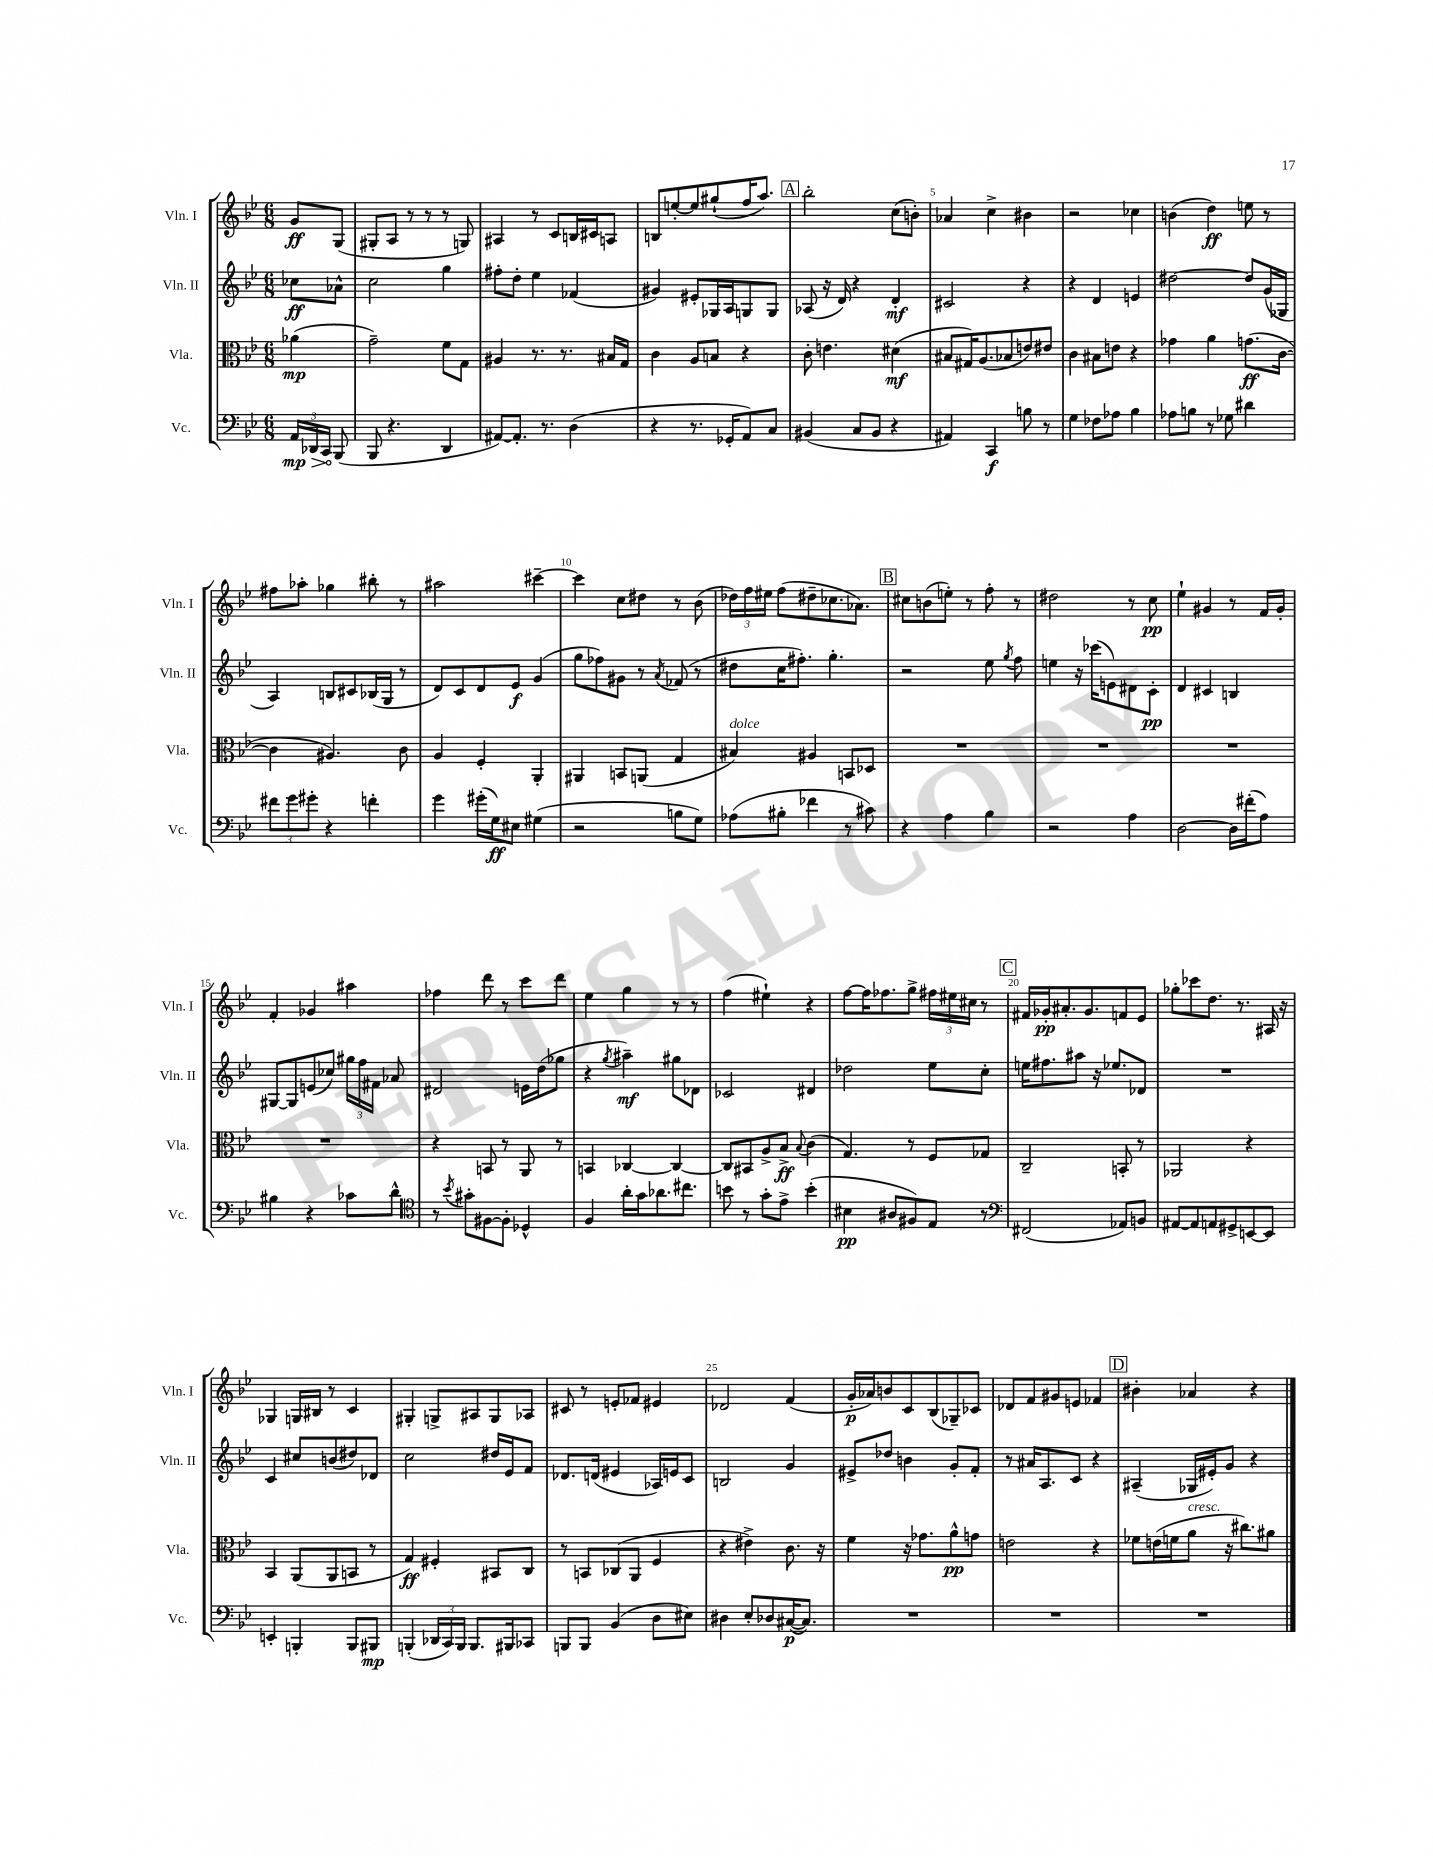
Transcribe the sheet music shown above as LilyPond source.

<<
\new StaffGroup <<
\new Staff = "s0" \with { instrumentName = "Vln. I" shortInstrumentName = "Vln. I" } {
    \clef treble \key bes \major \numericTimeSignature \time 6/8 \partial 4
    \autoBeamOff g'8[\ff g8]( |
    gis8[-. a8] r8 r8 r8 g8) |
    ais4 r8 c'8[ b16 cis'16 a8] |
    b8[ e''8~-. e''8 gis''8-!( f''16 a''8.]) |
    \mark \markup { \box "A" } bes''2-. c''8[( b'8]-.) |
    aes'4 c''4-> bis'4 |
    r2 ces''4 |
    b'4( d''4\ff) e''8 r8 |
    fis''8[ aes''8]-. ges''4 bis''8-. r8 |
    ais''2 cis'''4~-- |
    cis'''4 c''8[ dis''8] r8 bes'8( |
    \tuplet 3/2 { des''16[) f''16 eis''16] } f''8[( dis''8-- ces''8. aes'8.]) |
    \mark \markup { \box "B" } cis''8[ b'8( e''8]-.) r8 f''8-. r8 |
    dis''2 r8 c''8\pp |
    ees''4-! gis'4 r8 f'16[ gis'16]-. |
    f'4-. ges'4 ais''4 |
    fes''4 d'''8 r8 c'''8[ d'''8] |
    ees''4 g''4 r8 r8 |
    f''4( eis''4-!) r4 |
    f''8[~ f''16 fes''8. g''8]-> \tuplet 3/2 { fis''16[ eis''16 cis''16] } r8 |
    \mark \markup { \box "C" } fis'16[ ges'16-.\pp ais'8.-. ges'8. f'8 ees'8] |
    ges''8[-. ces'''8 d''8.] r8. ais16 r16 |
    ges4 g16[ bis16] r8 c'4 |
    gis4-. g8[-> ais8 g8 aes8] |
    cis'8 r8 e'8[-. fes'8] eis'4 |
    des'2 f'4( |
    g'16[-.\p aes'16) b'8 c'8 bes8( ges8--) ces'8] |
    des'8[ f'8 gis'8 e'8] fes'4 |
    \mark \markup { \box "D" } bis'4-. aes'4 r4 \bar "|." |
}
\new Staff = "s1" \with { instrumentName = "Vln. II" shortInstrumentName = "Vln. II" } {
    \clef treble \key bes \major \numericTimeSignature \time 6/8 \partial 4
    \autoBeamOff ces''8[\ff aes'8]-^ |
    c''2 g''4 |
    fis''8[-. d''8]-. ees''4 fes'4( |
    gis'4) eis'8[-. ges16 a16 g8 g8] |
    \mark \markup { \box "A" } aes8( r16 d'16) r4 d'4-.\mf |
    cis'2 r4 |
    r4 d'4 e'4 |
    dis''2~ dis''8[ g'16( ges16] |
    a4) b8[ cis'8 bes16( g16] r8 |
    d'8[) c'8 d'8 ees'8]\f g'4( |
    g''8[ fes''8) gis'8] r8 \acciaccatura { a'8 } fes'8( r8 |
    dis''8[ c''16 fis''8.]-.) g''4.-. |
    \mark \markup { \box "B" } r2 ees''8 \acciaccatura { g''8 } f''8 |
    e''4 r16 ces'''16[( e'8) dis'8 c'8]-.\pp |
    d'4 cis'4 b4 |
    gis8[~ gis8 e'8( ces''8]) \tuplet 3/2 { gis''16[ f''16 fis'16] } aes'8 |
    dis'2 e'16[ d''16( ges''8] |
    r4 \acciaccatura { g''8 } ais''4--\mf) gis''8[ des'8] |
    ces'2 dis'4 |
    des''2 ees''8[ c''8]-. |
    \mark \markup { \box "C" } e''16[ fis''8. ais''8] r16 ees''8.[ des'8] |
    R2. |
    c'4 cis''8[ b'8( dis''8) des'8] |
    c''2 dis''16[ ees'16 f'8] |
    des'8.[ d'16]( eis'4 aes16[) e'16 c'8] |
    b2 g'4 |
    eis'8[-> des''8] b'4 g'8[-. f'8]-. |
    r8 ais'16[ a8. c'8] r4 |
    \mark \markup { \box "D" } ais4--( ges16[ eis'16-.) g'8] r4 \bar "|." |
}
\new Staff = "s2" \with { instrumentName = "Vla." shortInstrumentName = "Vla." } {
    \clef alto \key bes \major \numericTimeSignature \time 6/8 \partial 4
    \autoBeamOff aes'4\mp( |
    g'2--) f'8[ g8] |
    ais4 r8. r8. bis16[ g16] |
    c'4 a8[ b8] r4 |
    \mark \markup { \box "A" } c'8-. e'4. dis'4\mf( |
    bis8[ gis16) a8.( bes8 e'8) eis'8] |
    c'4 bis8[ e'8] r4 |
    ges'4 a'4 g'8.[\ff( c'16]~ |
    c'4 ais4.) c'8 |
    a4 f4-. a,4-. |
    ais,4 b,8[ a,8]( g4 |
    bis4^\markup { \italic "dolce" }) ais4 b,8[ des8] |
    \mark \markup { \box "B" } R2. |
    R2. |
    R2. |
    R2. |
    r4 b,8 r8 a,8 r8 |
    b,4 ces4~ ces4~ |
    ces8[ bis,8 a8-> bes8]->\ff \appoggiatura { bes8 } c'4( |
    g4.) r8 f8[ ges8] |
    \mark \markup { \box "C" } c2-- b,8-. r8 |
    aes,2 r4 |
    bes,4 a,8[( a,8 b,8] r8 |
    g4\ff) fis4-. bis,8[ c8] |
    r8 b,8[ ces8( a,8] f4 |
    r4 eis'4->) c'8. r16 |
    f'4 r16 ges'8.[ a'8-^\pp g'8] |
    e'2 r4 |
    \mark \markup { \box "D" } fes'8[ e'16( f'16 a'8]^\markup { \italic "cresc." } r16 cis''8.[) ais'8] \bar "|." |
}
\new Staff = "s3" \with { instrumentName = "Vc." shortInstrumentName = "Vc." } {
    \clef bass \key bes \major \numericTimeSignature \time 6/8 \partial 4
    \autoBeamOff \tuplet 3/2 { \once \override Hairpin.circled-tip = ##t a,16[\mp\> des,16 c,16]\! } bes,,8( |
    bes,,8 r4. d,4 |
    ais,8[~) ais,8.]-. r8. d4( |
    r4 r8. ges,16[-. a,8) c8] |
    \mark \markup { \box "A" } bis,4( c8[ bis,8] r4 |
    ais,4) c,4\f b8 r8 |
    g4 fes8[ aes8] bes4 |
    aes8[ b8] r8 ges8 dis'4 |
    \tuplet 3/2 { fis'8[ g'8 gis'8]-. } r4 f'4-. |
    g'4 gis'16[-.( g16\ff) eis8] gis4( |
    r2 b8[ g8]) |
    aes8[( bis8]-. fes'4 r8 cis'8) |
    \mark \markup { \box "B" } r4 a4 bes4 |
    r2 a4 |
    d2~ d16[ fis'16-.( a8]) |
    bis4 r4 ces'8[ d'8]-^ |
    \clef tenor r8 \acciaccatura { bes'8 } gis'8[-. fis8~ fis8]-. des4-^ |
    f4 a'16[-. g'16 aes'8. cis''8.] |
    b'8 r8 g'8[-. ees'8]-> b'4-.( |
    bis4\pp ais8[ fis8) ees8] r8 |
    \mark \markup { \box "C" } \clef bass fis,2( aes,8[) b,8] |
    ais,8[~ ais,8 a,8 gis,8-> e,8~ e,8] |
    e,4-. b,,4-. b,,8[ bis,,8]\mp |
    b,,4-.( \tuplet 3/2 { des,16[ c,16) b,,16] } b,,8.[ bis,,16 ces,8] |
    b,,8[ b,,8] bes,4( d8[ eis8]) |
    dis4 ees8[-. des8 cis16~\p( cis8.]) |
    R2. |
    R2. |
    \mark \markup { \box "D" } R2. \bar "|." |
}
>>
>>
\layout { \context { \Score \override BarNumber.break-visibility = ##(#f #t #t) barNumberVisibility = #(every-nth-bar-number-visible 5) } }
